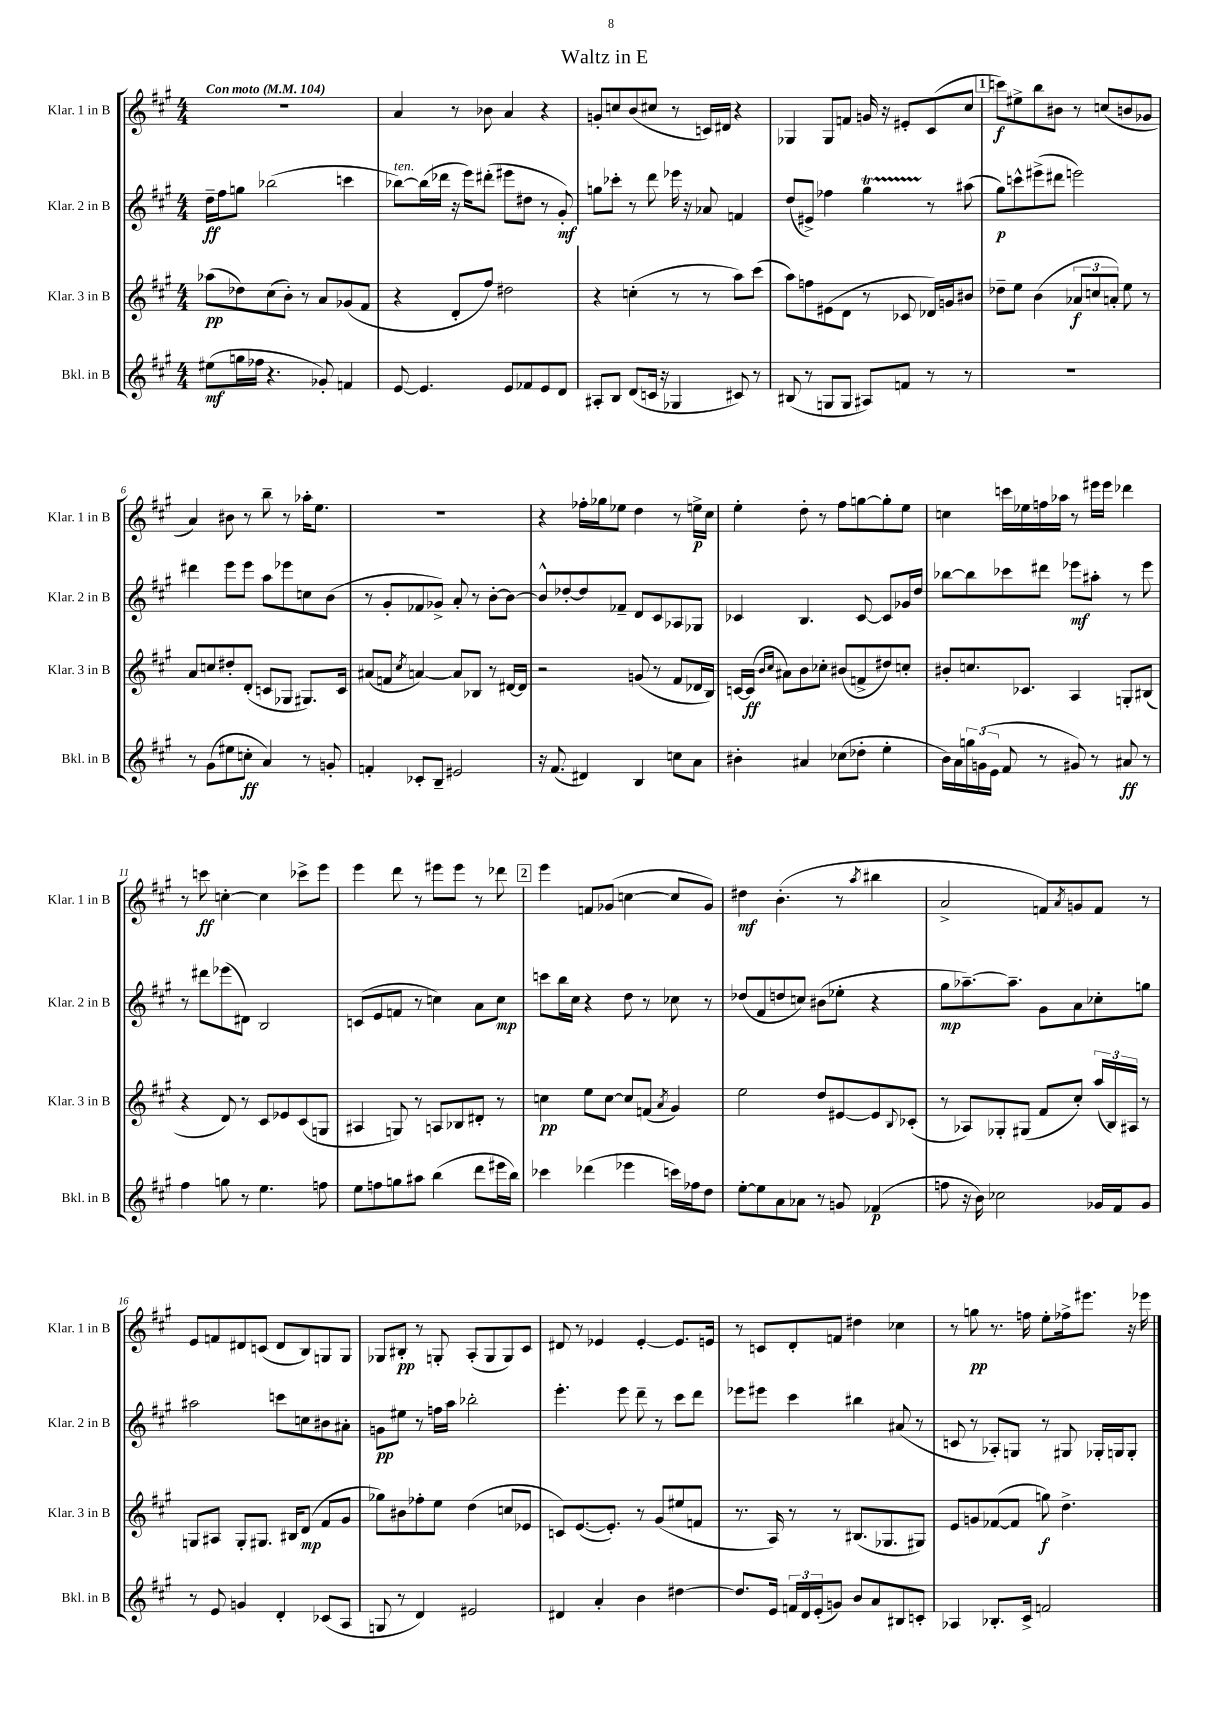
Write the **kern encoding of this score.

**kern	**dynam	**kern	**dynam	**kern	**dynam	**kern	**dynam
*part4	*part4	*part3	*part3	*part2	*part2	*part1	*part1
*staff4	*staff4	*staff3	*staff3	*staff2	*staff2	*staff1	*staff1
*I"Bkl. in B	*	*I"Klar. 3 in B	*	*I"Klar. 2 in B	*	*I"Klar. 1 in B	*
*I'Bkl. in B	*	*I'Klar. 3 in B	*	*I'Klar. 2 in B	*	*I'Klar. 1 in B	*
*clefG2	*	*clefG2	*	*clefG2	*	*clefG2	*
*k[f#c#g#]	*	*k[f#c#g#]	*	*k[f#c#g#]	*	*k[f#c#g#]	*
*M4/4	*	*M4/4	*	*M4/4	*	*M4/4	*
*MM104	*	*MM104	*	*MM104	*	*MM104	*
=1	=1	=1	=1	=1	=1	=1	=1
!	!	!	!	!	!	!LO:TX:a:B:t=Con moto	!
(8ee#X\L	mf	(8aa-X\L	pp	16dd~\LL	ff	1r	.
.	.	.	.	16ff#\J	.	.	.
16ggn\L	.	8dd-X\)	.	8ggn\J	.	.	.
16ff-X\JJ	.	.	.	.	.	.	.
4.r	.	(8cc#\	.	(2bb-X\	.	.	.
.	.	8b'\J)	.	.	.	.	.
.	.	8r	.	.	.	.	.
8g-X'/)	.	8a/L	.	.	.	.	.
4fn/	.	(8g-X/	.	4cccn\	.	.	.
.	.	8f#/J	.	.	.	.	.
=2	=2	=2	=2	=2	=2	=2	=2
!	!	!	!	!LO:TX:a:i:t=ten.	!	!	!
[8e/	.	4r	.	[8bb-X\L)	.	4a/	.
4.e/]	.	.	.	(16bb-\L]	.	.	.
.	.	.	.	16ddd-X\JJ	.	.	.
.	.	8d'/L	.	16r	.	8r	.
.	.	.	.	16eee\KL)	.	.	.
.	.	8ff#/J)	.	(8ddd#X'\J	.	8b-X\	.
8e/L	.	2dd#X\	.	8eee#X\L	.	4a/	.
8f-X/	.	.	.	8dd#X\J	.	.	.
8e/	.	.	.	8r	.	4r	.
8d/J	.	.	.	8g#'/)	mf	.	.
=3	=3	=3	=3	=3	=3	=3	=3
8A#X'/L	.	4r	.	8ggn\L	.	8gn'/L	.
8B/J	.	.	.	8ccc-X'\J	.	8ccn/	.
(8d/L	.	(4ccn'\	.	8r	.	(8b/	.
16cn/Jk	.	.	.	8ddd\	.	8cc#X/J	.
16r	.	.	.	.	.	.	.
4G-X/	.	8r	.	16eee-X\	.	8r	.
.	.	.	.	16r	.	.	.
.	.	8r	.	8a-X/	.	16cn/LL)	.
.	.	.	.	.	.	16d#X/JJ	.
8c#X/)	.	8aa\L)	.	4fn/	.	4r	.
8r	.	(8ccc#\J	.	.	.	.	.
=4	=4	=4	=4	=4	=4	=4	=4
(8B#X/	.	8aa\L)	.	(8dd/L	.	4G-X/	.
8r	.	8ffn\	.	8e#X^/J)	.	.	.
8Gn/L	.	(8e#X\	.	4ff-X\	.	8G-/L	.
8G/J	.	8d\J	.	.	.	8fn/J	.
8A#X/L)	.	8r	.	4gg#t\	.	16gn/	.
.	.	.	.	.	.	16r	.
8fn/J	.	8c-X/	.	.	.	8e#X'/L	.
8r	.	16d-X/LL)	.	8r	.	(8c#/	.
.	.	16gn/J	.	.	.	.	.
8r	.	8b#X/J	.	(8aa#X\	.	8cc#/J	.
!!LO:REH:place=s1:t=1
=5	=5	=5	=5	=5	=5	=5	=5
1r	.	8dd-X~\L	.	8gg#\L)	p	8cccn\L)	f
.	.	8ee\J	.	8cccn^^\	.	8ee#X^\	.
.	.	(4b\	.	(8eee#X^\	.	8bb\	.
.	.	.	.	8ddd#X\J	.	8b#X\J	.
.	.	12a-X/L	f	2eeen\)	.	8r	.
.	.	12ccn/	.	.	.	.	.
.	.	.	.	.	.	(8ccn/L	.
.	.	12an'/J)	.	.	.	.	.
.	.	8ee\	.	.	.	8bn/	.
.	.	8r	.	.	.	8g-X/J	.
!!LO:LB:g=z
=6	=6	=6	=6	=6	=6	=6	=6
8r	.	8a/L	.	4ddd#X\	.	4a/)	.
(8g#\L	.	8ccn/	.	.	.	.	.
8ee#X\	.	8dd#X'/	.	8eee\L	.	8b#X\	.
8ccn'\J	ff	(8d'/J	.	8eee\J	.	8r	.
4a/)	.	8cn/L	.	8aa\L	.	8bb~\	.
.	.	8G-X/J	.	8eee-X\	.	8r	.
8r	.	8.G#X/L)	.	8ccn\	.	16aa-X'\KL	.
.	.	.	.	.	.	8.ee\J	.
8gn'/	.	.	.	(8b\J	.	.	.
.	.	16c/Jk	.	.	.	.	.
=7	=7	=7	=7	=7	=7	=7	=7
4fn'/	.	(8a#X/L	.	8r	.	1r	.
.	.	8fn/J	.	8g#'/L	.	.	.
.	.	8qcc#/	.	.	.	.	.
8c-X'/L	.	[4an/)	.	8f-X/	.	.	.
8B~/J	.	.	.	8g-X^/J)	.	.	.
2e#X/	.	8a/L]	.	8a'/	.	.	.
.	.	8B-X/J	.	8r	.	.	.
.	.	8r	.	[8b'\L	.	.	.
.	.	[16d#X/LL	.	8b\J_	.	.	.
.	.	16d#/JJ]	.	.	.	.	.
=8	=8	=8	=8	=8	=8	=8	=8
16r	.	2r	.	8b^^/L]	.	4r	.
(8.f#/	.	.	.	.	.	.	.
.	.	.	.	[8dd-X'/	.	.	.
4d#X/)	.	.	.	8dd-/]	.	16ff-X'\LL	.
.	.	.	.	.	.	16gg-X\J	.
.	.	.	.	8f-X~/J	.	8ee-X\J	.
4B/	.	(8gn/	.	8d/L	.	4dd\	.
.	.	8r	.	8c#/	.	.	.
8ccn\L	.	8f#/L	.	8A-X/	.	8r	.
8a\J	.	16d-X/L	.	8G-X/J	.	16een^\LL	p
.	.	16B/JJ)	.	.	.	16cc#\JJ	.
=9	=9	=9	=9	=9	=9	=9	=9
4b#X'\	.	[16cn/LL	.	4c-X/	.	4ee'\	.
.	.	(16c/JJ]	ff	.	.	.	.
.	.	16qqb/LL	.	.	.	.	.
.	.	16qqcc#/JJ	.	.	.	.	.
.	.	8a#X\L)	.	.	.	.	.
4a#X/	.	8b\	.	4.B/	.	8dd'\	.
.	.	8cc-X'\J	.	.	.	8r	.
(8cc-X\L	.	(8b#X/L	.	.	.	8ff#\L	.
8dd-X'\J	.	8fn^/	.	[8c-/	.	[8ggn\	.
4ee'\	.	8dd#X/)	.	8c-/L]	.	8gg'\]	.
.	.	8ccn'/J	.	16g-X/L	.	8ee\J	.
.	.	.	.	16dd/JJ	.	.	.
=10	=10	=10	=10	=10	=10	=10	=10
16b\LL)	.	8b#X'/L	.	[8bb-X\L	.	4ccn\	.
16a\	.	.	.	.	.	.	.
24ggn\	.	8.ccn/	.	8bb-\]	.	.	.
(24gn\	.	.	.	.	.	.	.
24e\JJ	.	.	.	.	.	.	.
8f#/	.	.	.	8ccc-X\	.	16cccn\LL	.
.	.	8.c-X/J	.	.	.	16ee-X\	.
8r	.	.	.	8ddd#X\J	.	16ffn\	.
.	.	.	.	.	.	16aa-X\JJ	.
8g#X/)	.	4A/	.	8eee-X\L	mf	8r	.
8r	.	.	.	8aa#X'\J	.	16eee#X\LL	.
.	.	.	.	.	.	16eee#\JJ	.
8a#X/	ff	8Gn'/L	.	8r	.	4ddd-X\	.
8r	.	(8B#X/J	.	8eee-\	.	.	.
!!LO:LB:g=z
=11	=11	=11	=11	=11	=11	=11	=11
4ff#\	.	4r	.	8r	.	8r	.
.	.	.	.	8ddd#X\L	.	8cccn\	ff
8ggn\	.	8d/)	.	(8eee-X\	.	[4ccn'\	.
8r	.	8r	.	8d#X\J)	.	.	.
4.ee\	.	8c#/L	.	2B/	.	4cc\]	.
.	.	8e-X/	.	.	.	.	.
.	.	(8c#/	.	.	.	8ccc-X^\L	.
8ffn\	.	8Gn/J	.	.	.	8eee\J	.
=12	=12	=12	=12	=12	=12	=12	=12
8ee\L	.	4A#X/	.	(8cn/L	.	4eee\	.
8ffn\	.	.	.	8e/	.	.	.
8ggn\	.	8Gn/)	.	8fn/J	.	8ddd\	.
8aa#X\J	.	8r	.	8r	.	8r	.
(4bb\	.	8An/L	.	4ccn\)	.	8eee#X\L	.
.	.	8B-X/	.	.	.	8eee#\J	.
8ddd\L	.	8d#X'/J	.	8a\L	.	8r	.
16eee#X\L	.	8r	.	8cc\J	mp	8ddd-X\	.
16bb\JJ)	.	.	.	.	.	.	.
!!LO:REH:place=s1:t=2
=13	=13	=13	=13	=13	=13	=13	=13
4ccc-X\	.	4ccn\	pp	8cccn\L	.	4eee\	.
.	.	.	.	16bb\L	.	.	.
.	.	.	.	16cc#\JJ	.	.	.
(4ddd-X\	.	8ee\L	.	4r	.	8fn/L	.
.	.	[8cc\J	.	.	.	(8g-X/J	.
4eee-X\	.	8cc/L]	.	8dd\	.	[4ccn\	.
.	.	(8fn/J	.	8r	.	.	.
.	.	8qa/	.	.	.	.	.
16cccn\LL)	.	4g#/)	.	8cc-X\	.	8cc/L]	.
16ff-X\J	.	.	.	.	.	.	.
8dd\J	.	.	.	8r	.	8g-/J)	.
=14	=14	=14	=14	=14	=14	=14	=14
[8ee'\L	.	2ee\	.	(8dd-X/L	.	4dd#X\	mf
8ee\]	.	.	.	8f#/	.	.	.
8a\	.	.	.	8ddn/	.	(4.b'\	.
8a-X\J	.	.	.	8ccn/J)	.	.	.
8r	.	8dd/L	.	(8b#X\L	.	.	.
8gn/	.	[8e#X/	.	8ee-X'\J	.	8r	.
.	.	.	.	.	.	8qaa/	.
(4f-X/	p	8e#/]	.	4r	.	4bb#X\	.
.	.	8qqB/	.	.	.	.	.
.	.	(8c-X'/J	.	.	.	.	.
=15	=15	=15	=15	=15	=15	=15	=15
8ffn\	.	8r	.	8gg#\L	mp	2a^/	.
16r	.	8A-X/L)	.	[8.aa-X~\)	.	.	.
16b\)	.	.	.	.	.	.	.
2cc-X\	.	8G-X'/	.	.	.	.	.
.	.	.	.	8.aa-~\J]	.	.	.
.	.	(8G#X/J	.	.	.	.	.
.	.	8f#/L	.	8g#\L	.	8fn/L)	.
.	.	.	.	.	.	8qa/	.
.	.	8cc#'/J)	.	8a\	.	8gn/	.
16g-X/LL	.	(24aa/LL	.	8cc-X'\	.	8f/J	.
.	.	24B/)	.	.	.	.	.
16f#/J	.	.	.	.	.	.	.
.	.	24A#X/JJ	.	.	.	.	.
8g-/J	.	8r	.	8ggn\J	.	8r	.
!!LO:LB:g=z
=16	=16	=16	=16	=16	=16	=16	=16
8r	.	8Gn/L	.	2aa#X\	.	8e/L	.
8e/	.	8A#X/J	.	.	.	8fn/	.
4gn/	.	8G'/L	.	.	.	8d#X/	.
.	.	8.G#X/J	.	.	.	(8cn/J	.
4d'/	.	.	.	8cccn\L	.	8d#/L	.
.	.	16B#X/KL	.	.	.	.	.
.	.	(8d/J	mp	8ccn\	.	8B/)	.
(8c-X/L	.	8f#/L	.	8b#X\	.	8Gn/	.
8A/J	.	8g#/J	.	8a#X'\J	.	8G/J	.
=17	=17	=17	=17	=17	=17	=17	=17
8Gn/	.	8gg-X\L)	.	8gn\L	pp	8G-X/L	.
8r	.	8b#X\	.	8ee#X\J	.	8B#X'/J	pp
4d/)	.	8ff-X'\	.	8r	.	8r	.
.	.	8ee\J	.	16ffn\LL	.	8Gn'/	.
.	.	.	.	16aa\JJ	.	.	.
2e#X/	.	(4dd\	.	2bb-X'\	.	(8A'/L	.
.	.	.	.	.	.	8G/	.
.	.	8ccn/L	.	.	.	8G/)	.
.	.	8e-X/J	.	.	.	8c#/J	.
=18	=18	=18	=18	=18	=18	=18	=18
4d#X/	.	8cn/L)	.	4.eee'\	.	8d#X/	.
.	.	([8.e/	.	.	.	8r	.
4a'/	.	.	.	.	.	4e-X/	.
.	.	8.e'/J])	.	.	.	.	.
.	.	.	.	8eee\	.	.	.
4b\	.	8r	.	8ddd~\	.	[4e-'/	.
.	.	(8g#/L	.	8r	.	.	.
[4dd#X\	.	8ee#X/	.	8ccc#\L	.	8.e-/L]	.
.	.	8fn/J	.	8ddd\J	.	.	.
.	.	.	.	.	.	16en/Jk	.
=19	=19	=19	=19	=19	=19	=19	=19
8.dd#/L]	.	8.r	.	8eee-X\L	.	8r	.
.	.	.	.	8eee#X\J	.	8cn/L	.
16e/Jk	.	16A/)	.	.	.	.	.
24fn/LL	.	8r	.	4ccc#\	.	8d'/	.
24d/	.	.	.	.	.	.	.
(24e'/J	.	.	.	.	.	.	.
8gn/J)	.	8r	.	.	.	8fn/J	.
8b/L	.	(8.B#X/L	.	4bb#X\	.	4dd#X\	.
8a/	.	.	.	.	.	.	.
.	.	8.G-X/	.	.	.	.	.
8B#X/	.	.	.	(8a#X/	.	4cc-X\	.
8cn'/J	.	8G#X/J)	.	8r	.	.	.
=20	=20	=20	=20	=20	=20	=20	=20
4A-X/	.	8e/L	.	8cn/	.	8r	.
.	.	8gn/	.	8r	.	8ggn\	pp
8.B-X'/L	.	([8f-X/	.	8A-X'/L)	.	8.r	.
.	.	8f-/J]	.	8Gn/J	.	.	.
16c#^/Jk	.	.	.	.	.	16ffn\	.
2fn/	.	8ggn\)	f	8r	.	8ee'\L	.
.	.	4.dd^\	.	8G#X/	.	16ff-X^\k	.
.	.	.	.	.	.	8.eee#X\J	.
.	.	.	.	16G-X'/LL	.	.	.
.	.	.	.	16Gn/J	.	.	.
.	.	.	.	8G'/J	.	16r	.
.	.	.	.	.	.	16eee-X\	.
==	==	==	==	==	==	==	==
*-	*-	*-	*-	*-	*-	*-	*-
